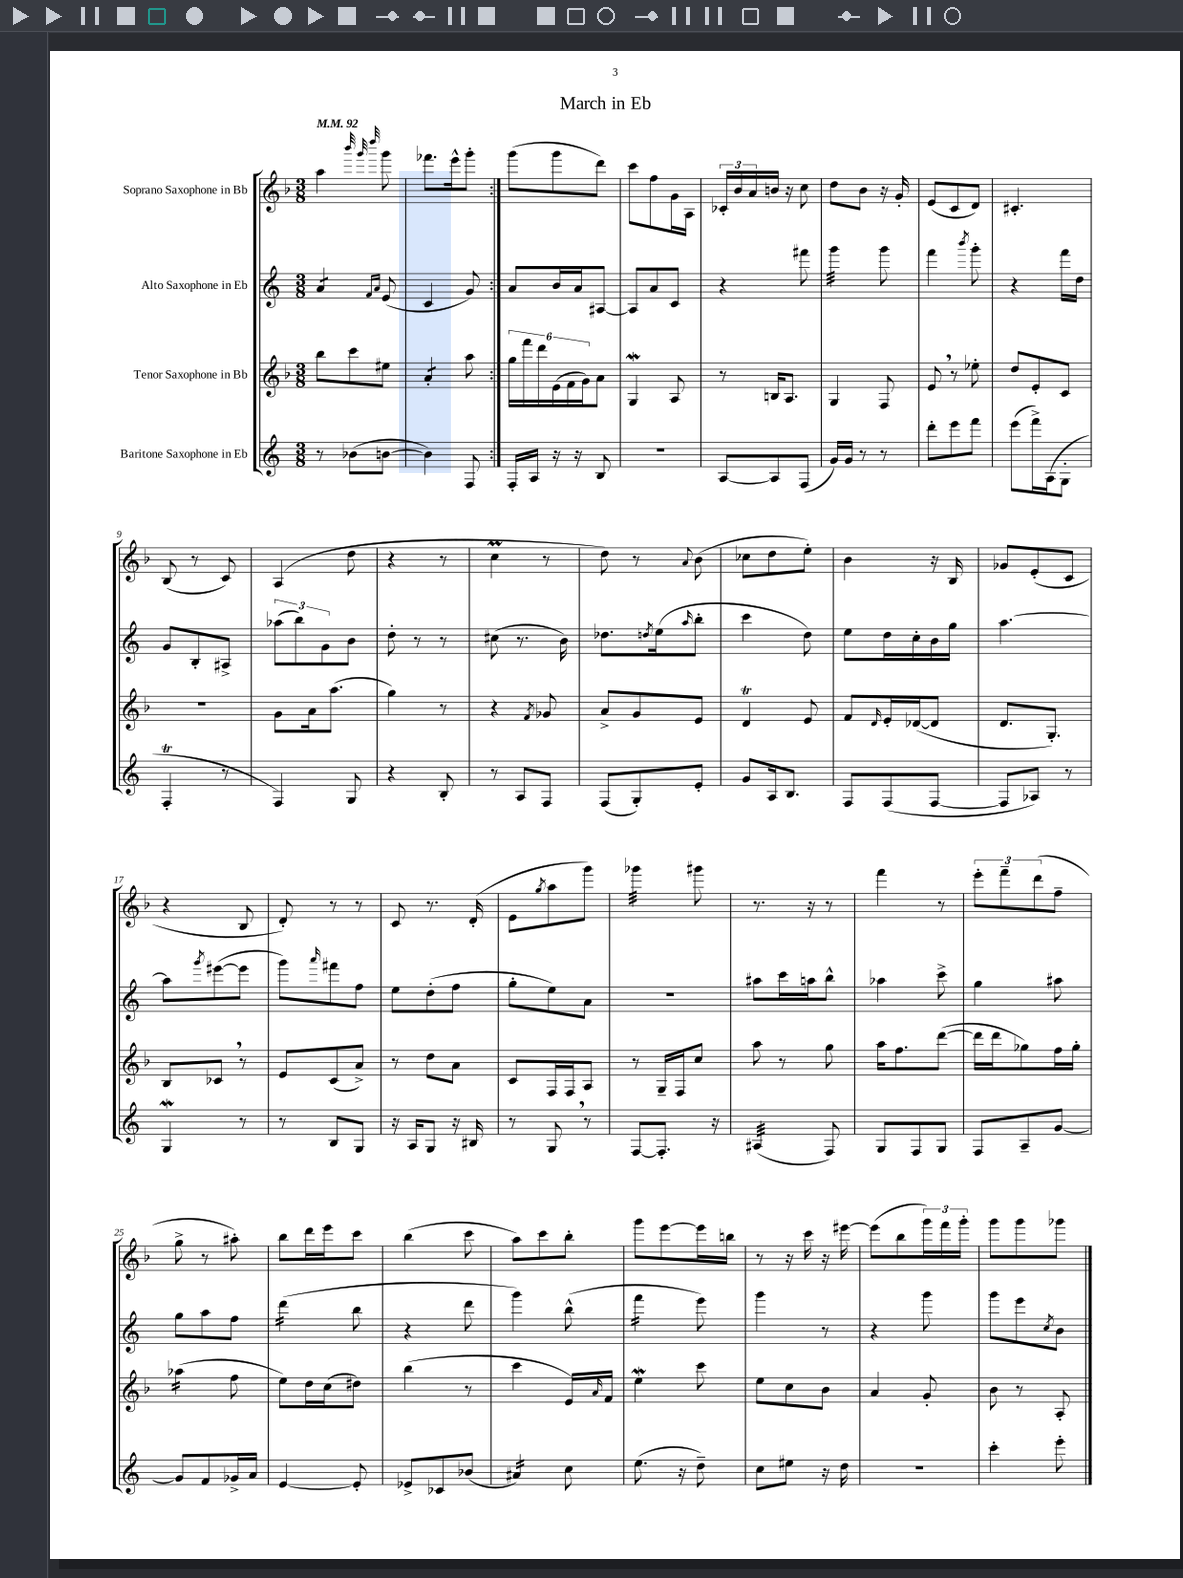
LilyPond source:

\header { title = "March in Eb" }
<<
\new StaffGroup <<
\new Staff = "s0" \with { instrumentName = "Soprano Saxophone in Bb" } {
    \clef treble \key f \major \numericTimeSignature \time 3/8 \tempo 4 = 92
    \repeat volta 2 { a''4 \grace { bes'''32 g'''32 d''''32 } g'''8 |
    fes'''8. e'''16-^ g'''8-. | }
    g'''8( g'''8 d'''8) |
    c'''8 f''8 g'16 a16 |
    \tuplet 3/2 { ces'16-. bes'16 a'16 } b'16 r16 c''8 |
    d''8 bes'8 r16 g'16-. |
    e'8( c'8 d'8) |
    cis'4.-. |
    bes8( r8 c'8) |
    a4( d''8 |
    r4 r8 |
    c''4\prall r8 |
    d''8) r8 \appoggiatura { a'8 } bes'8( |
    ces''8 d''8 e''8-.) |
    bes'4 r16 bes16 |
    ges'8 e'8-.( c'8 |
    r4 bes8 |
    d'8-.) r8 r8 |
    c'8 r8. d'16-.( |
    e'8 \acciaccatura { g''8 } a''8 g'''8) |
    ges'''4:32 gis'''8 |
    r8. r16 r8 |
    f'''4 r8 |
    \tuplet 3/2 { e'''8-. f'''8-- d'''8( } f''8-- |
    g''8-> r8 ais''8-.) |
    bes''8 d'''16 e'''16 c'''8 |
    bes''4( c'''8 |
    a''8) c'''8 bes''8-. |
    g'''8 e'''8~ e'''16 b''16 |
    r8 r16 c'''16 r16 eis'''16~ |
    eis'''8( bes''8 \tuplet 3/2 { g'''16) f'''16 g'''16-. } |
    g'''8 g'''8 ges'''8 \bar "|." |
}
\new Staff = "s1" \with { instrumentName = "Alto Saxophone in Eb" } {
    \clef treble \key c \major \numericTimeSignature \time 3/8
    \repeat volta 2 { a'4:8 \grace { f'16 a'16 } e'8( |
    c'4 g'8) | }
    a'8 b'16 a'16 ais8~ |
    ais8 a'8 c'8 |
    r4 fis'''8 |
    g'''4:32 g'''8 |
    f'''4 \acciaccatura { b'''8 } g'''8-. |
    r4 f'''16 d''16 |
    g'8 b8-. ais8-> |
    \tuplet 3/2 { aes''8( b''8) g'8 } b'8 |
    d''8-. r8 r8 |
    cis''8( r8. b'16) |
    des''8. \acciaccatura { d''8 } e''16( \grace { a''16 } b''8-. |
    c'''4 d''8) |
    e''8 d''16 c''16-. b'16 g''16 |
    a''4.~ |
    a''8 \acciaccatura { g'''8 } eis'''8~( eis'''8 |
    g'''8) \grace { a'''16 } fis'''8 f''8 |
    e''8 d''8-.( f''8 |
    g''8-. e''8) a'8 |
    R4. |
    ais''8 c'''16 a''16 b''8-^ |
    aes''4 c'''8-> |
    g''4 ais''8 |
    g''8 a''8 f''8 |
    d'''4:16( b''8 |
    r4 d'''8 |
    g'''4) b''8-^( |
    f'''4:16 e'''8) |
    g'''4 r8 |
    r4 g'''8 |
    g'''8 e'''8 \acciaccatura { c''8 } b'8 \bar "|." |
}
\new Staff = "s2" \with { instrumentName = "Tenor Saxophone in Bb" } {
    \clef treble \key f \major \numericTimeSignature \time 3/8
    \repeat volta 2 { bes''8 c'''8 eis''8 |
    a'4:8-. a''8 | }
    \tuplet 6/4 { g''16 f'''16 d'''16 e'16( f'16 g'16) } a'8 |
    g4\mordent a8 |
    r8 b16 a8. |
    g4 f8 |
    e'8 \breathe r8 ees''8-. |
    d''8 e'8-. c'8 |
    R4. |
    g'8 a'16 a''8.( |
    g''4) r8 |
    r4 \acciaccatura { f'8 } ges'8 |
    a'8-> g'8 e'8 |
    d'4\trill e'8 |
    f'8 \grace { d'16 } e'16-. des'16~( des'8 |
    d'8. g8.-.) |
    bes8 ces'8 \breathe r8 |
    e'8 c'8( a'8->) |
    r8 d''8 a'8 |
    c'8 f16 f16 a8 |
    r8 g16-- f16 c''8 |
    a''8 r8 g''8 |
    a''16 f''8. d'''8~( |
    d'''16 d'''16 ges''8) f''16 ges''16-. |
    aes''4:16( f''8 |
    e''8) d''16 c''16( dis''8) |
    bes''4( r8 |
    c'''4 e'16) \grace { a'16 } f'16 |
    e''4\mordent c'''8 |
    e''8 c''8 bes'8 |
    a'4 g'8-. |
    bes'8 r8 a8-. \bar "|." |
}
\new Staff = "s3" \with { instrumentName = "Baritone Saxophone in Eb" } {
    \clef treble \key c \major \numericTimeSignature \time 3/8
    \repeat volta 2 { r8 bes'8( b'8~ |
    b'4) f8 | }
    f16-. a16 r16 r16 b8 |
    R4. |
    a8~ a8 f8( |
    g'16) g'16 r8 r8 |
    d'''8-. e'''8 f'''8 |
    e'''8( f'''16->) a16( g8-. |
    f4-.\trill r8 |
    f4) g8 |
    r4 b8-. |
    r8 a8 f8 |
    f8( g8-.) e'8-. |
    g'8 a16 b8. |
    f8 f8( f8~ |
    f8 aes8) r8 |
    g4\mordent r8 |
    r8 b8 g8 |
    r16 a16 g8 r16 bis16 |
    r8 g8 \breathe r8 |
    f8~ f8.-. r16 |
    ais4:32( f8) |
    g8 f8 g8 |
    f8 a8-- g'8~ |
    g'8 f'8 ges'16-> a'16 |
    e'4~ e'8-. |
    ees'8-> ces'8 bes'8( |
    ais'4:16) c''8 |
    e''8.( r16 d''8--) |
    c''8 eis''8 r16 d''16 |
    R4. |
    c'''4-. e'''8-. \bar "|." |
}
>>
>>
